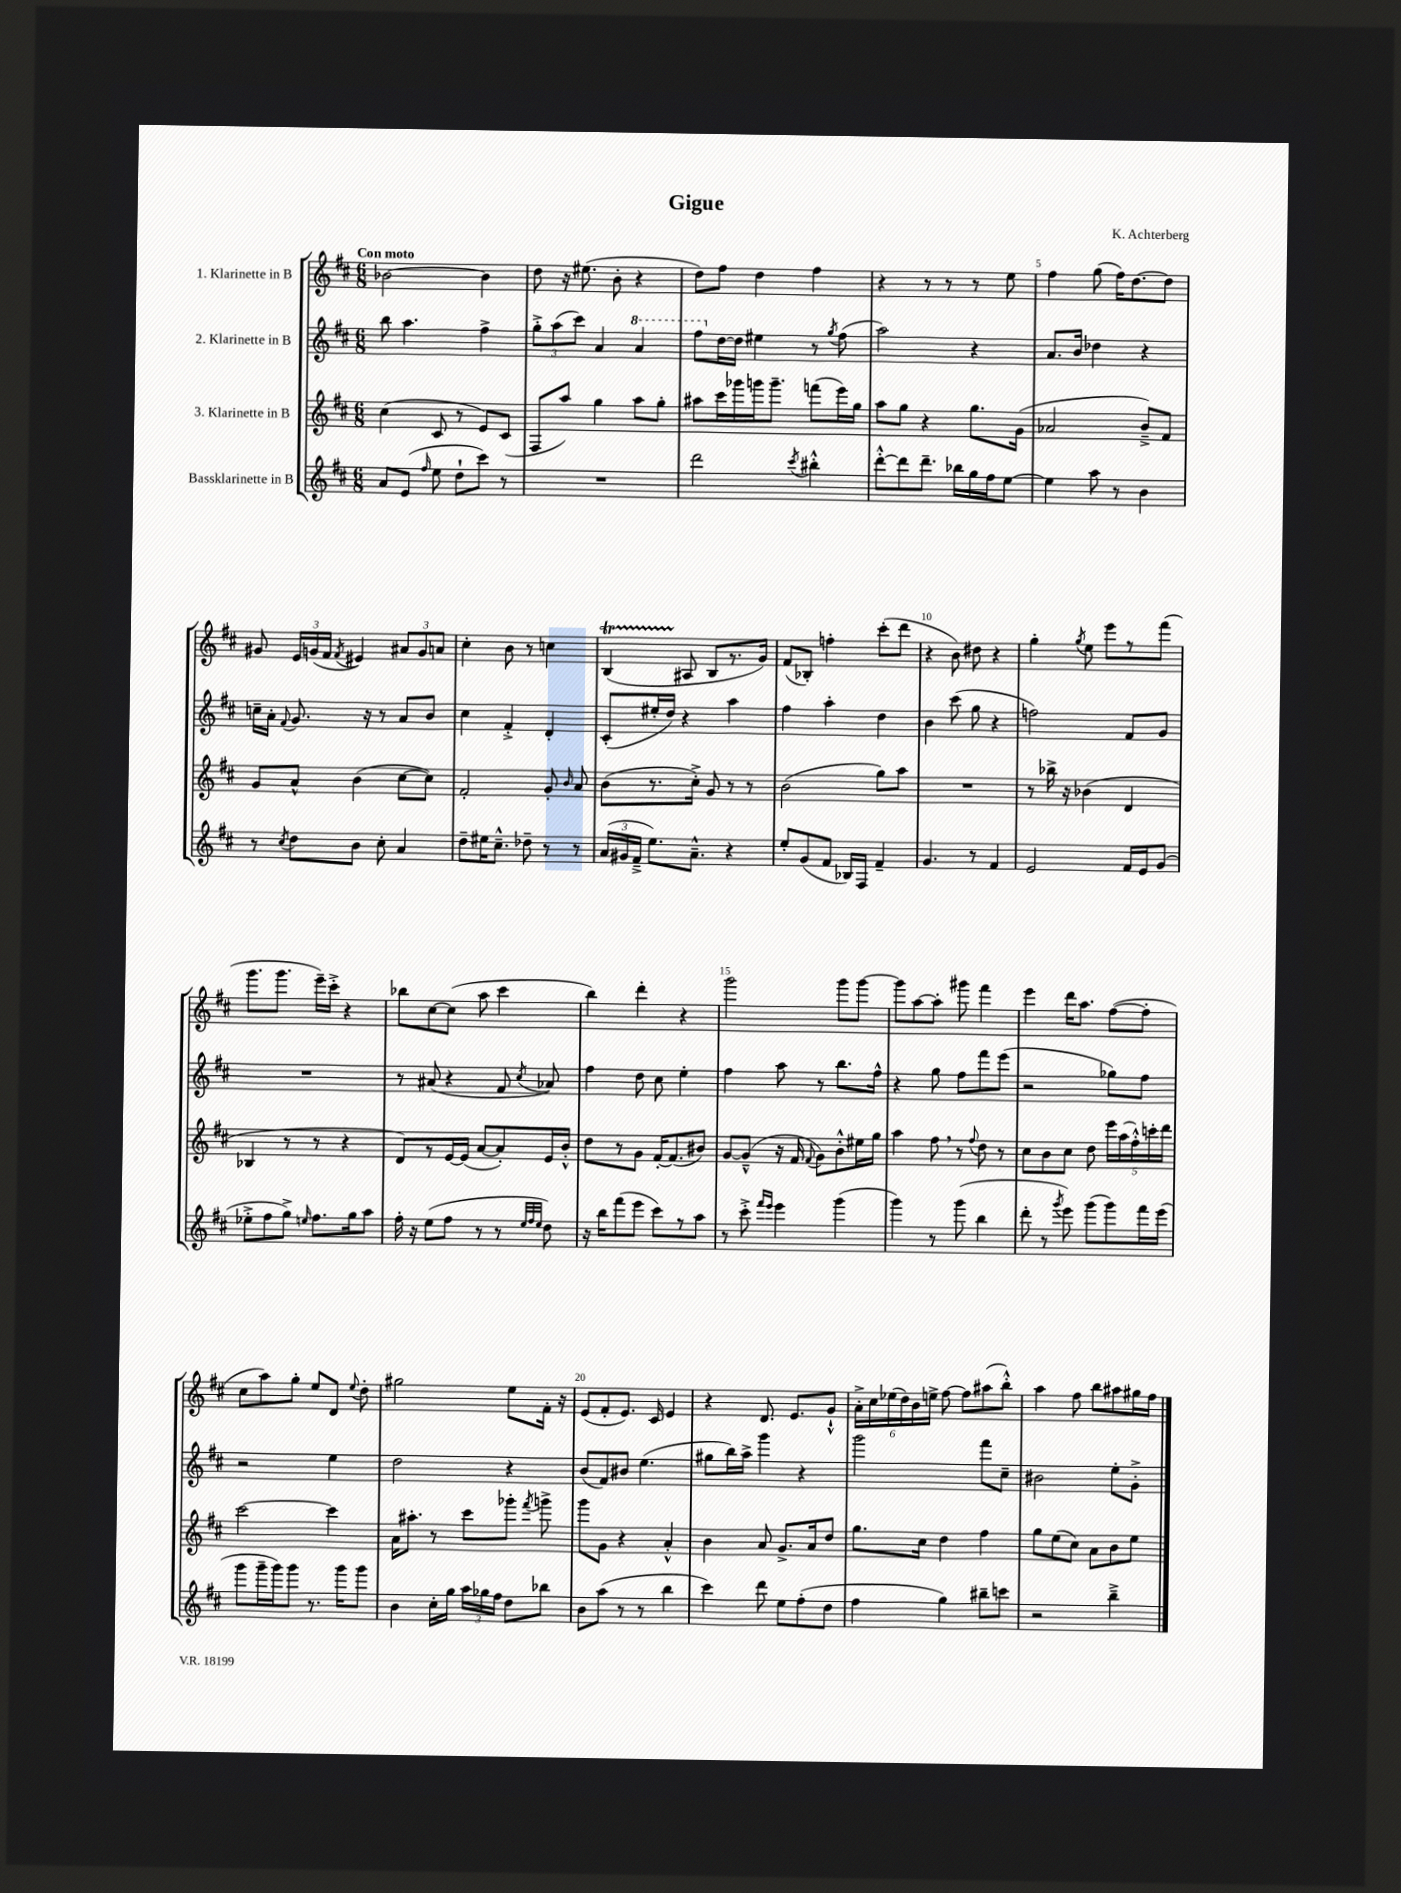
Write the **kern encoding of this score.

**kern	**kern	**kern	**kern
*staff4	*staff3	*staff2	*staff1
*clefG2	*clefG2	*clefG2	*clefG2
*k[f#c#]	*k[f#c#]	*k[f#c#]	*k[f#c#]
*M6/8	*M6/8	*M6/8	*M6/8
8a	(4cc#	8bb	[2b-
(8e	.	4.aa	.
16qqff#	.	.	.
8ee	8c#	.	.
8dd`	8r	.	.
8ccc#)	8e)	4ff#^	4b-]
8r	(8c#	.	.
=	=	=	=
2.r	8F#	12gg'^	8dd
.	.	(12aa	.
.	8aa)	.	16r
.	.	12ccc#)	.
.	.	.	(8.ee#
.	4gg	4a	.
.	.	.	8b'
.	8aa	4aa	4r
.	8gg'	.	.
=	=	=	=
2ddd	8aa#	8fff#	8dd)
.	16ccc#	[16dd	8ff#
.	16ggg-	16dd]	.
.	16ggg	4ee#	4dd
.	8.ggg~	.	.
8qccc#	.	.	.
4bb#'^^	(8fff	8r	4ff#
.	.	8qgg	.
.	16eee)	(8ff#	.
.	16gg	.	.
=	=	=	=
[8ddd'^^	8aa	2aa)	4r
8ddd]	8gg	.	.
8.ddd~	4r	.	8r
.	.	.	8r
16bb-	.	.	.
16gg	8.gg	4r	8r
16ff#	.	.	.
[8ee	.	.	8ee
.	(16g	.	.
=	=	=	=
4ee]	2a-	8.a	4ff#
.	.	16b	.
8aa	.	4dd-	(8gg
8r	.	.	16ff#)
.	.	.	[8.dd
4b	8b~^)	4r	.
.	8f#	.	8dd]
=	=	=	=
8r	8g	16cc~	8g#
.	.	16a'	.
8qcc#	.	8qqf#	.
8dd	8a^^	8.g	24e
.	.	.	(24g
.	.	.	24f#
.	.	.	8qf#
8b	(4b	.	4e#)
.	.	16r	.
8cc#'	.	8r	.
4a	[8cc#	8a	12a#
.	.	.	12g
.	8cc#])	8b	.
.	.	.	12a
=	=	=	=
8dd~	2f#'	4cc#	4cc#'
16ee#	.	.	.
8.cc#~^^	.	.	.
.	.	4f#'^	8b
8dd-~	.	.	8r
8r	8g'	4d'	4cc
.	16qqb	.	.
8r	8a	.	.
=	=	=	=
(24a	(8b	(8c#'	(4B
24g#	.	.	.
24f#~^	.	.	.
8.ee)	8.r	16ee#'	.
.	.	16dd)	.
.	.	4r	8A#
8.a~^^	16cc#'^)	.	.
.	8g	.	8B
4r	8r	4aa	8.r
.	8r	.	.
.	.	.	16g)
=	=	=	=
8ee'	(2b	4ff#	(8f#
(8g	.	.	8B-')
8f#	.	4aa'	4ff'
16B-)	.	.	.
16F#	.	.	.
4f#~	8gg)	4dd	(8ccc#'
.	8aa	.	8ddd
=	=	=	=
4.g	2.r	4b	4r
.	.	(8ccc#	8b)
8r	.	8gg	8dd#
4f#	.	4r	4r
=	=	=	=
2e	8r	2ff)	4gg'
.	16bb-^	.	.
.	16r	.	.
.	.	.	8qgg
.	(4b-	.	8ee
.	.	.	8eee
16f#	4d	8f#	8r
16e	.	.	.
(8g	.	8g	(8fff#
=	=	=	=
8ee-'^	4B-	2.r	8.ggg
8ff#	.	.	.
.	.	.	8.ggg
8gg^)	8r	.	.
16qqee	.	.	.
8.ff#	8r	.	16eee~)
.	.	.	16ccc#'^
.	4r	.	4r
16gg	.	.	.
8aa	.	.	.
=	=	=	=
16ff#'	8d)	8r	8bb-
16r	.	.	.
(8ee	8r	(8a#	[8cc#
8ff#	[16e	4r	(8cc#]
.	(16e]	.	.
8r	[8a	.	8aa
8r	8a'])	8f#	4ccc#
32qqee	.	.	.
32qqff#	.	.	.
32qqee	.	8qcc#	.
8dd)	16e	8a-)	.
.	16b'^^	.	.
=	=	=	=
16r	8dd	4ff#	4bb)
16bb	.	.	.
(8fff#	8r	.	.
8eee	8g	8dd	4ddd'
8ccc#)	[16f#'	8cc#	.
.	(8.f#]	.	.
8r	.	4ee'	4r
8aa	8b#)	.	.
=	=	=	=
8r	[8g	4ff#	2ggg
8ccc#'^	(8g~^^]	.	.
16qqfff#	.	.	.
16qqeee	.	.	.
4eee	16r	8aa	.
.	16f#	.	.
.	8qqf#	.	.
.	8g)	8r	.
(4ggg	8b'^^	8.bb	8ggg
.	16ee#	.	[8ggg
.	16gg	16ff#^^	.
=	=	=	=
4ggg)	4aa	4r	8ggg]
.	.	.	[8aa
8r	8ff#	8gg	8aa']
(8ggg	8r	8ff#	8ggg#
.	8qqff#	.	.
4bb	8dd	8fff#	4fff#
.	8r	(8eee	.
=	=	=	=
8ddd'	8cc#	2r	4eee
8r	8b	.	.
8qggg	.	.	.
8eee)	8cc#	.	16ddd
.	.	.	8.aa
(8ggg	8dd	.	.
8ggg)	20eee	8gg-)	([8ff#
.	(20aa	.	.
.	20ff#'^^)	.	.
16fff#	.	8ff#	8ff#']
.	20ccc'	.	.
(16eee	.	.	.
.	20ddd	.	.
=	=	=	=
8ggg	[2ccc#	2r	8cc#
16ggg~	.	.	8aa)
16ggg)	.	.	.
8ggg	.	.	8gg'
8.r	.	.	8ee
.	4ccc#]	4ee	8d
16ggg	.	.	.
.	.	.	8qqee
8ggg	.	.	8dd'
=	=	=	=
4b	16a	2dd	2gg#
.	8.aa#'	.	.
16cc#'	8r	.	.
16gg	.	.	.
24aa	8ccc#	.	.
24gg-	.	.	.
24ff#	.	.	.
8dd	8ggg-'	4r	8ee
.	8qfff#	.	.
8bb-	8ggg^	.	16f#'
.	.	.	16r
=	=	=	=
8b	8ggg	(8b	(8e
(8aa	8g	8f#)	8f#'
8r	4r	8b#	8.e)
8r	.	(4.ee	.
.	.	.	16c#
4bb	4a'^^	.	4e
=	=	=	=
4ccc#)	4b	8gg#	4r
.	.	16bb)	.
.	.	16aa^	.
8ddd	8a	4ggg	8.d
8ee	8.g^	.	.
.	.	.	8.e
(8ff#'	.	4r	.
.	16a	.	.
8dd	8dd	.	8g`^^
=	=	=	=
4ff#	8.gg	2ggg	24a'^
.	.	.	24cc#
.	.	.	(24ee-
.	.	.	24dd)
.	.	.	24b
.	16cc#	.	.
.	.	.	24ee^
4gg)	4dd	.	[8ff#
.	.	.	8ff#]
8bb#~	4ff#	8fff#	(8aa#
8ccc	.	8cc#~	8bb'^^)
=	=	=	=
2r	8gg	2b#	4aa
.	(8ee	.	.
.	8cc#)	.	8ff#
.	8a	.	8bb
4bb~^	8b	8ee'	8aa#
.	8ee	8g'^	16gg#
.	.	.	16ff#
==	==	==	==
*-	*-	*-	*-
